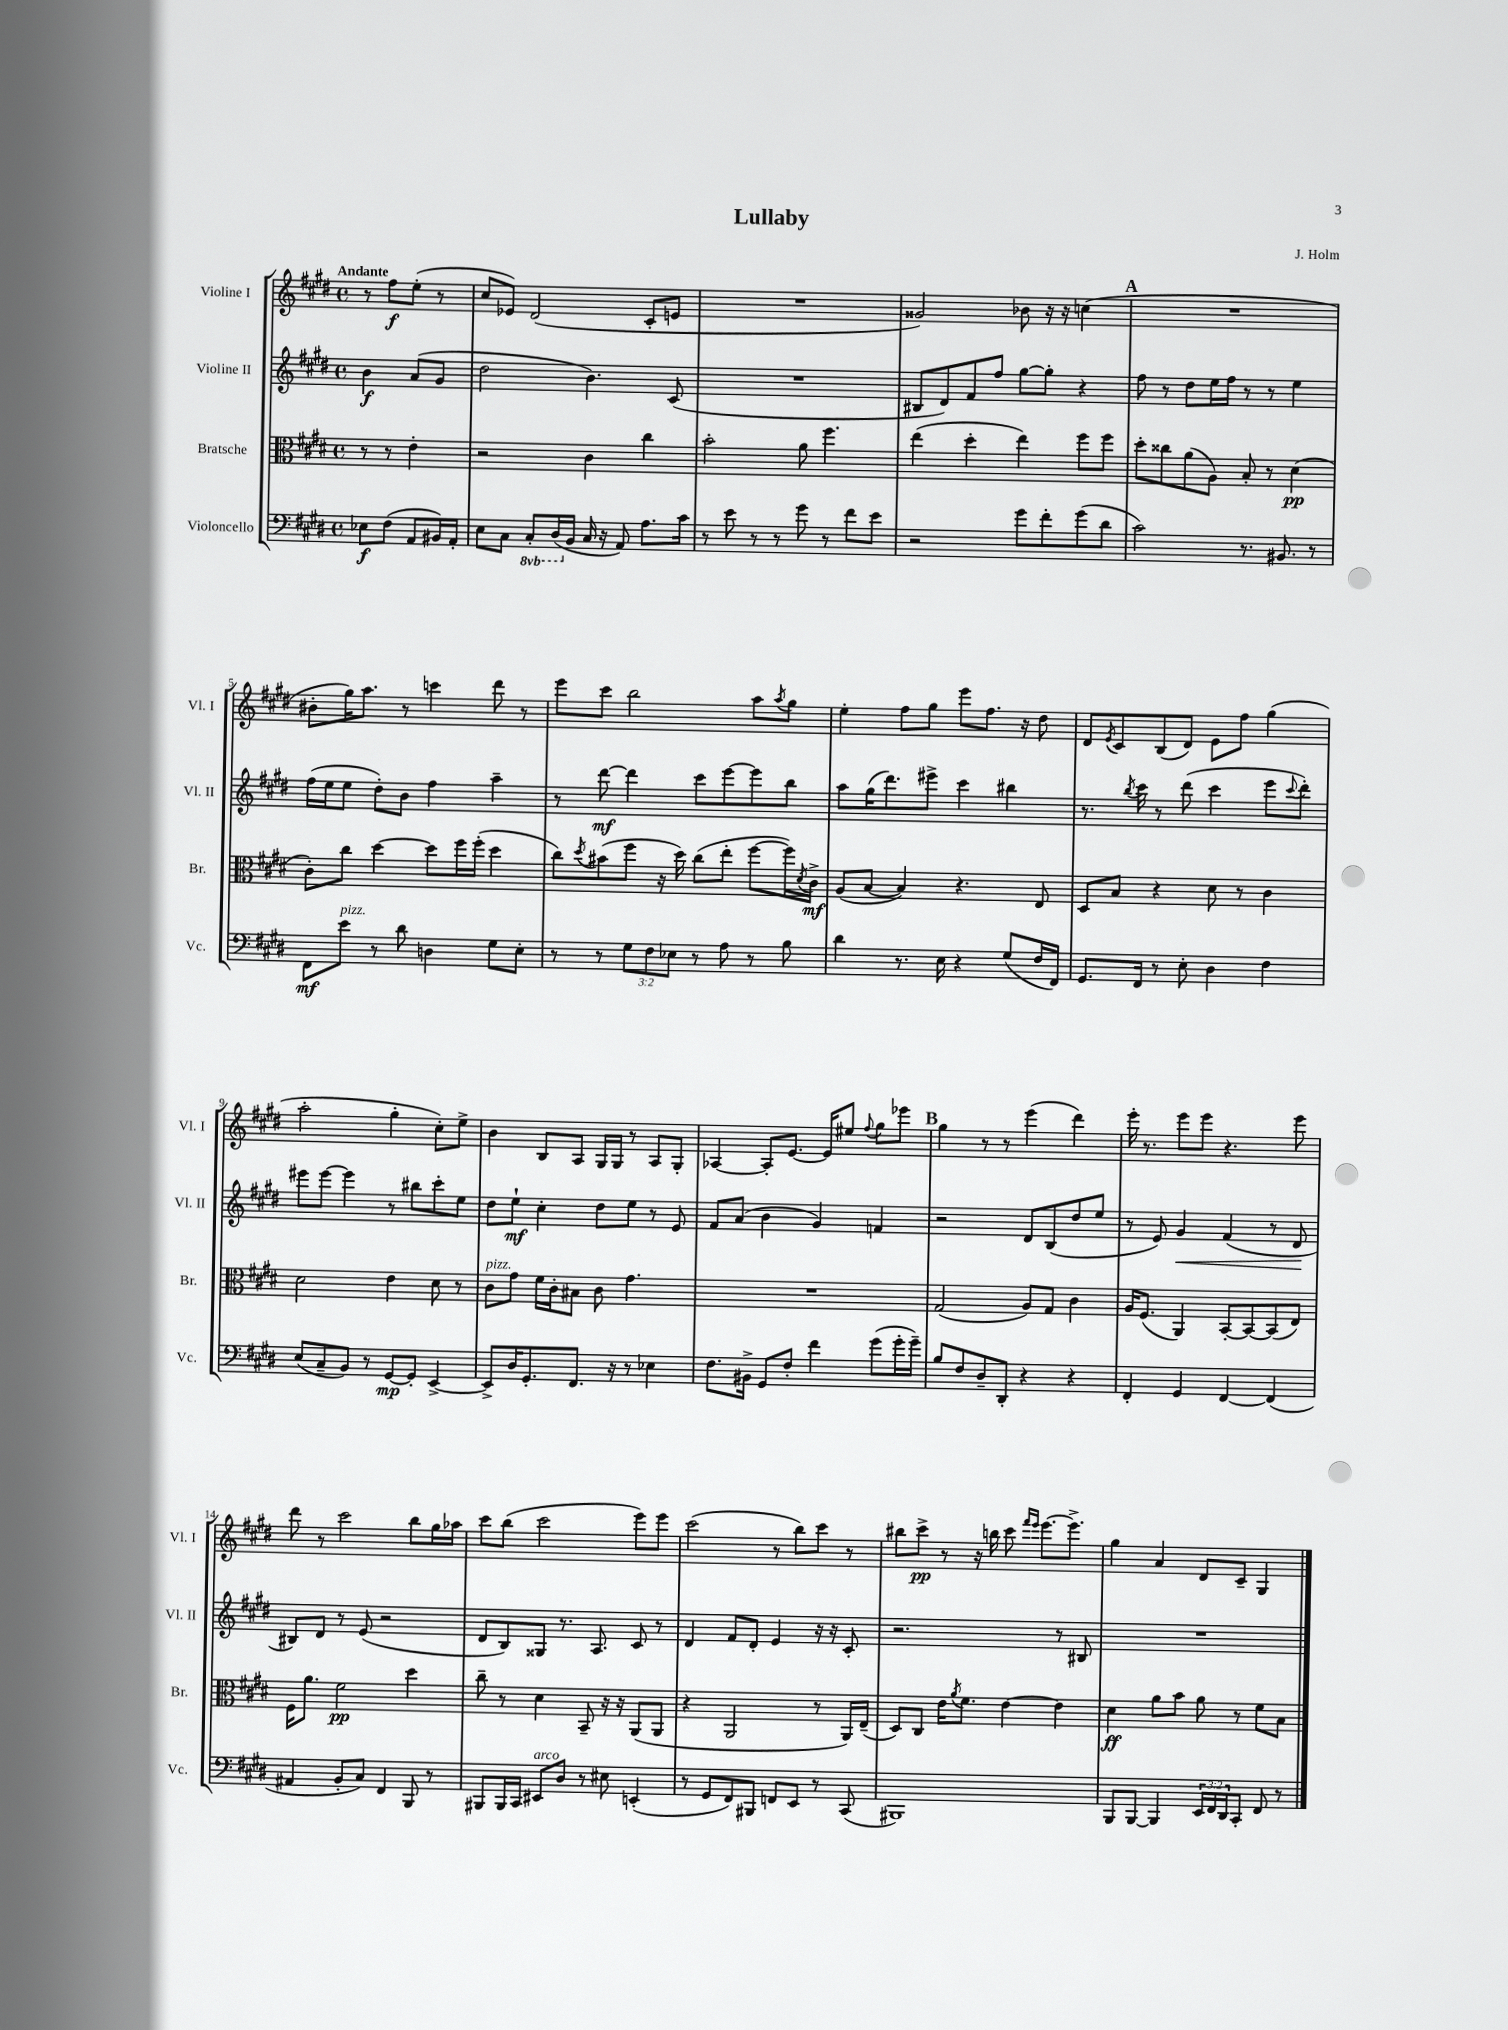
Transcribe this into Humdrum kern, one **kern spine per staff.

**kern	**kern	**kern	**kern
*staff4	*staff3	*staff2	*staff1
*clefF4	*clefC3	*clefG2	*clefG2
*k[f#c#g#d#]	*k[f#c#g#d#]	*k[f#c#g#d#]	*k[f#c#g#d#]
*M4/4	*M4/4	*M4/4	*M4/4
*met(c)	*met(c)	*met(c)	*met(c)
8E-\L	8r	4b\	8r
(8F#\J	8r	.	8ff#\L
8AA/L	4e'\	(8a/L	(8ee'\J
16BB#/L)	.	8g#/J	8r
16AA'/JJ	.	.	.
=	=	=	=
8E\L	2r	2dd#\	8cc#/L
8C#\J	.	.	8e-/J)
8CC#'/L	.	.	(2d#/
(16DD#/L	.	.	.
16BB/JJ	.	.	.
16C#/	4c#\	4.b\)	.
16r	.	.	.
8AA/)	.	.	.
8.A\L	4cc#\	.	8c#'/L
.	.	(8c#/	8e/J
16c#\Jk	.	.	.
=	=	=	=
8r	2b'\	1r	1r
8e\	.	.	.
8r	.	.	.
8r	.	.	.
8g#\	8a\	.	.
8r	4.ff#\	.	.
8f#\L	.	.	.
8e\J	.	.	.
=	=	=	=
2r	(4ee\	8B#/L	2g##/)
.	.	8d#/)	.
.	4dd#'\	8f#/	.
.	.	8ff#/J	.
8g#\L	4ee\)	[8gg#\L	8b-\
8f#'\	.	8gg#'\]J	16r
.	.	.	16r
(8g#\	8ff#\L	4r	(4cc\
8d#\J	8ff#\J	.	.
=	=	=	=
2c#\)	8dd#'\L	8ff#\	1r
.	8cc##\	8r	.
.	(8a\	8dd#\L	.
.	8A\J)	16ee\L	.
.	.	16ff#\JJ	.
8.r	8B'/	8r	.
.	8r	8r	.
8.BB#/	.	.	.
.	(4d#\	4ee\	.
8r	.	.	.
=	=	=	=
8FF#\L	8c#'\L)	(16ff#\LL	8b#'\L
.	.	16ee\J	.
8e\J	8cc#\J	8ee\J	16gg#\K)
.	.	.	8.aa\J
8r	[4dd#\	8dd#'\L)	.
8d#\	.	8b\J	8r
4D\	8dd#\]L	4ff#\	4ccc\
.	16ff#\L	.	.
.	(16ff#'\JJ	.	.
8G#\L	4dd#\	4aa~\	8ddd#\
8E'\J	.	.	8r
=	=	=	=
8r	8cc#\L)	8r	8eee\L
.	8qdd#/	.	.
8r	(8b#\	[8ddd#\	8ccc#\J
12G#\L	8ff#\J	4ddd#\]	2bb\
12F#\	.	.	.
.	16r	.	.
12E-\J	.	.	.
.	16dd#\)	.	.
8r	(8cc#\L	8ccc#\L	.
8A\	8ee'\J	[8eee\	.
8r	[8ff#\L	8eee\]	8aa\L
.	.	.	8qaa/
8B\	16ff#\]L)	8bb\J	8gg#\J
.	8qd#/	.	.
.	16c#^\JJ	.	.
=	=	=	=
4d#\	(8A/L	8aa\L	4ee'\
.	[8B/J	(16gg#\K	.
.	.	8.ddd#\)	.
8.r	4B/])	.	8ff#\L
.	.	8eee#^\J	8gg#\J
16E\	.	.	.
4r	4.r	4ccc#\	8eee\L
.	.	.	8.ff#\J
(8G#/L	.	4bb#\	.
.	.	.	16r
16F#/L	8E/	.	8dd#\
16FF#/JJ)	.	.	.
=	=	=	=
8.GG#/L	8D#/L	8.r	8d#/L
.	.	.	8qe/
.	8B/J	.	8c#/
.	.	8qbb/	.
16FF#/Jk	.	16ccc#\	.
8r	4r	8r	(8B/
8E'\	.	(8ddd#\	8d#/J)
4D#\	8d#\	4ccc#\	8e\L
.	8r	.	8ff#\J
4F#\	4c#\	8eee\L	(4gg#\
.	.	8qqccc#/	.
.	.	8ddd#'\J)	.
=	=	=	=
(8E/L	2d#\	8eee#\L	2aa'\
8C#~/	.	[8eee#\J	.
8BB/J)	.	4eee#\]	.
8r	.	.	.
[8GG#/L	4e\	8r	4gg#'\
8GG#'/]J	.	8bb#\L	.
[4EE^/	8d#\	8ccc#'\	8cc#'\L)
.	8r	8ee\J	8ee^\J
=	=	=	=
8EE^/]L	8c#\L	8dd#\L	4b\
16D#/K	8g#\J	8ee`\J	.
8.GG#'/	.	.	.
.	16f#\LL	4cc#'\	8B/L
.	16c#'\J	.	.
8.FF#/J	8B#\J	.	8A/J
.	8c#\	8dd#\L	16G#/LL
16r	.	.	16G#/JJ
8r	4.g#\	8ee\J	8r
4E-\	.	8r	8A/L
.	.	8e/	8G#'/J
=	=	=	=
8.F#\L	1r	8f#/L	[4A-/
.	.	(8a/J	.
16BB#^\Jk	.	.	.
8GG#/L	.	4b\	8A-'/]L
8F#'/J	.	.	[8.e/J
4f#\	.	4g#/)	.
.	.	.	16e/]LK
.	.	.	8ee#/J
.	.	.	8qqff#/
(8g#\L	.	4f/	8gg#\L
16g#'\L	.	.	8eee-\J
16g#~\JJ)	.	.	.
=	=	=	=
8B/L	(2G#/	2r	4gg#\
8F#/	.	.	.
8D#~/	.	.	8r
8DD#'/J	.	.	8r
4r	8A/L)	8d#/L	(4eee\
.	8G#/J	(8B/	.
4r	4c#\	8dd#/	4ddd#\)
.	.	8ee/J	.
=	=	=	=
4FF#'/	16A/LK	8r	16eee'\
.	(8.F#/J	.	8.r
.	.	8e/)	.
4GG#/	4AA/)	4g#/	8eee\L
.	.	.	8eee\J
[4FF#/	[8BB'/L	(4f#/	4.r
.	8BB/_	.	.
(4FF#/]	(8BB/]	8r	.
.	8E/J)	8d#/	8eee\
=	=	=	=
4AA#/	16F#\LK	8B#/L)	8ddd#\
.	8.a\J	.	.
.	.	8d#/J	8r
8BB'/L	2f#\	8r	2ccc#\
8C#/J)	.	(8e/	.
4FF#/	.	2r	.
8BBB/	4dd#\	.	8bb\L
8r	.	.	16gg#\L
.	.	.	16aa-\JJ
=	=	=	=
8BBB#/L	8cc#~\	8d#/L	8ccc#\L
16BBB#/L	8r	8B/)	(8bb\J
16CC#/JJ	.	.	.
8EE#/L	4d#\	8G##/J	2ccc#\
8D#/J	.	8.r	.
8r	8BB~/	.	.
.	.	8.A/	.
8E#\	16r	.	.
.	16r	.	.
(4EE'/	(8AA/L	8c#/	8eee\L)
.	8AA/J	8r	8eee\J
=	=	=	=
8r	4r	4d#/	(2ccc#\
8GG#/L	.	.	.
8FF#/)	2AA/	8f#/L	.
8BBB#/J	.	8d#'/J	.
8FF/L	.	4e/	8r
8EE/J	.	.	8bb\L)
8r	8r	16r	8ccc#\J
.	.	16r	.
(8CC#/	16AA/LL)	8c#'/	8r
.	(16E~/JJ	.	.
=	=	=	=
1BBB#)	8D#/L)	2.r	8bb#\L
.	8C#/J	.	8ccc#^\J
.	16e\LK	.	8r
.	8qa/	.	.
.	8.f#\J	.	.
.	.	.	16r
.	.	.	16bb\
.	[4e\	.	8ccc#\
.	.	.	16qqfff#/LL
.	.	.	16qqeee/JJ
.	.	.	[8.eee\L
.	4e\]	8r	.
.	.	.	8.eee^\]J
.	.	8B#/	.
=	=	=	=
8BBB/L	4d#\	1r	4gg#\
[8BBB/J	.	.	.
4BBB/]	8a\L	.	4a/
.	8b\J	.	.
24EE/LL	8a\	.	8d#/L
24FF#/	.	.	.
24DD#/J	.	.	.
8CC#'/J	8r	.	8c#~/J
8FF#/	8f#\L	.	4G#/
8r	8B\J	.	.
==	==	==	==
*-	*-	*-	*-
